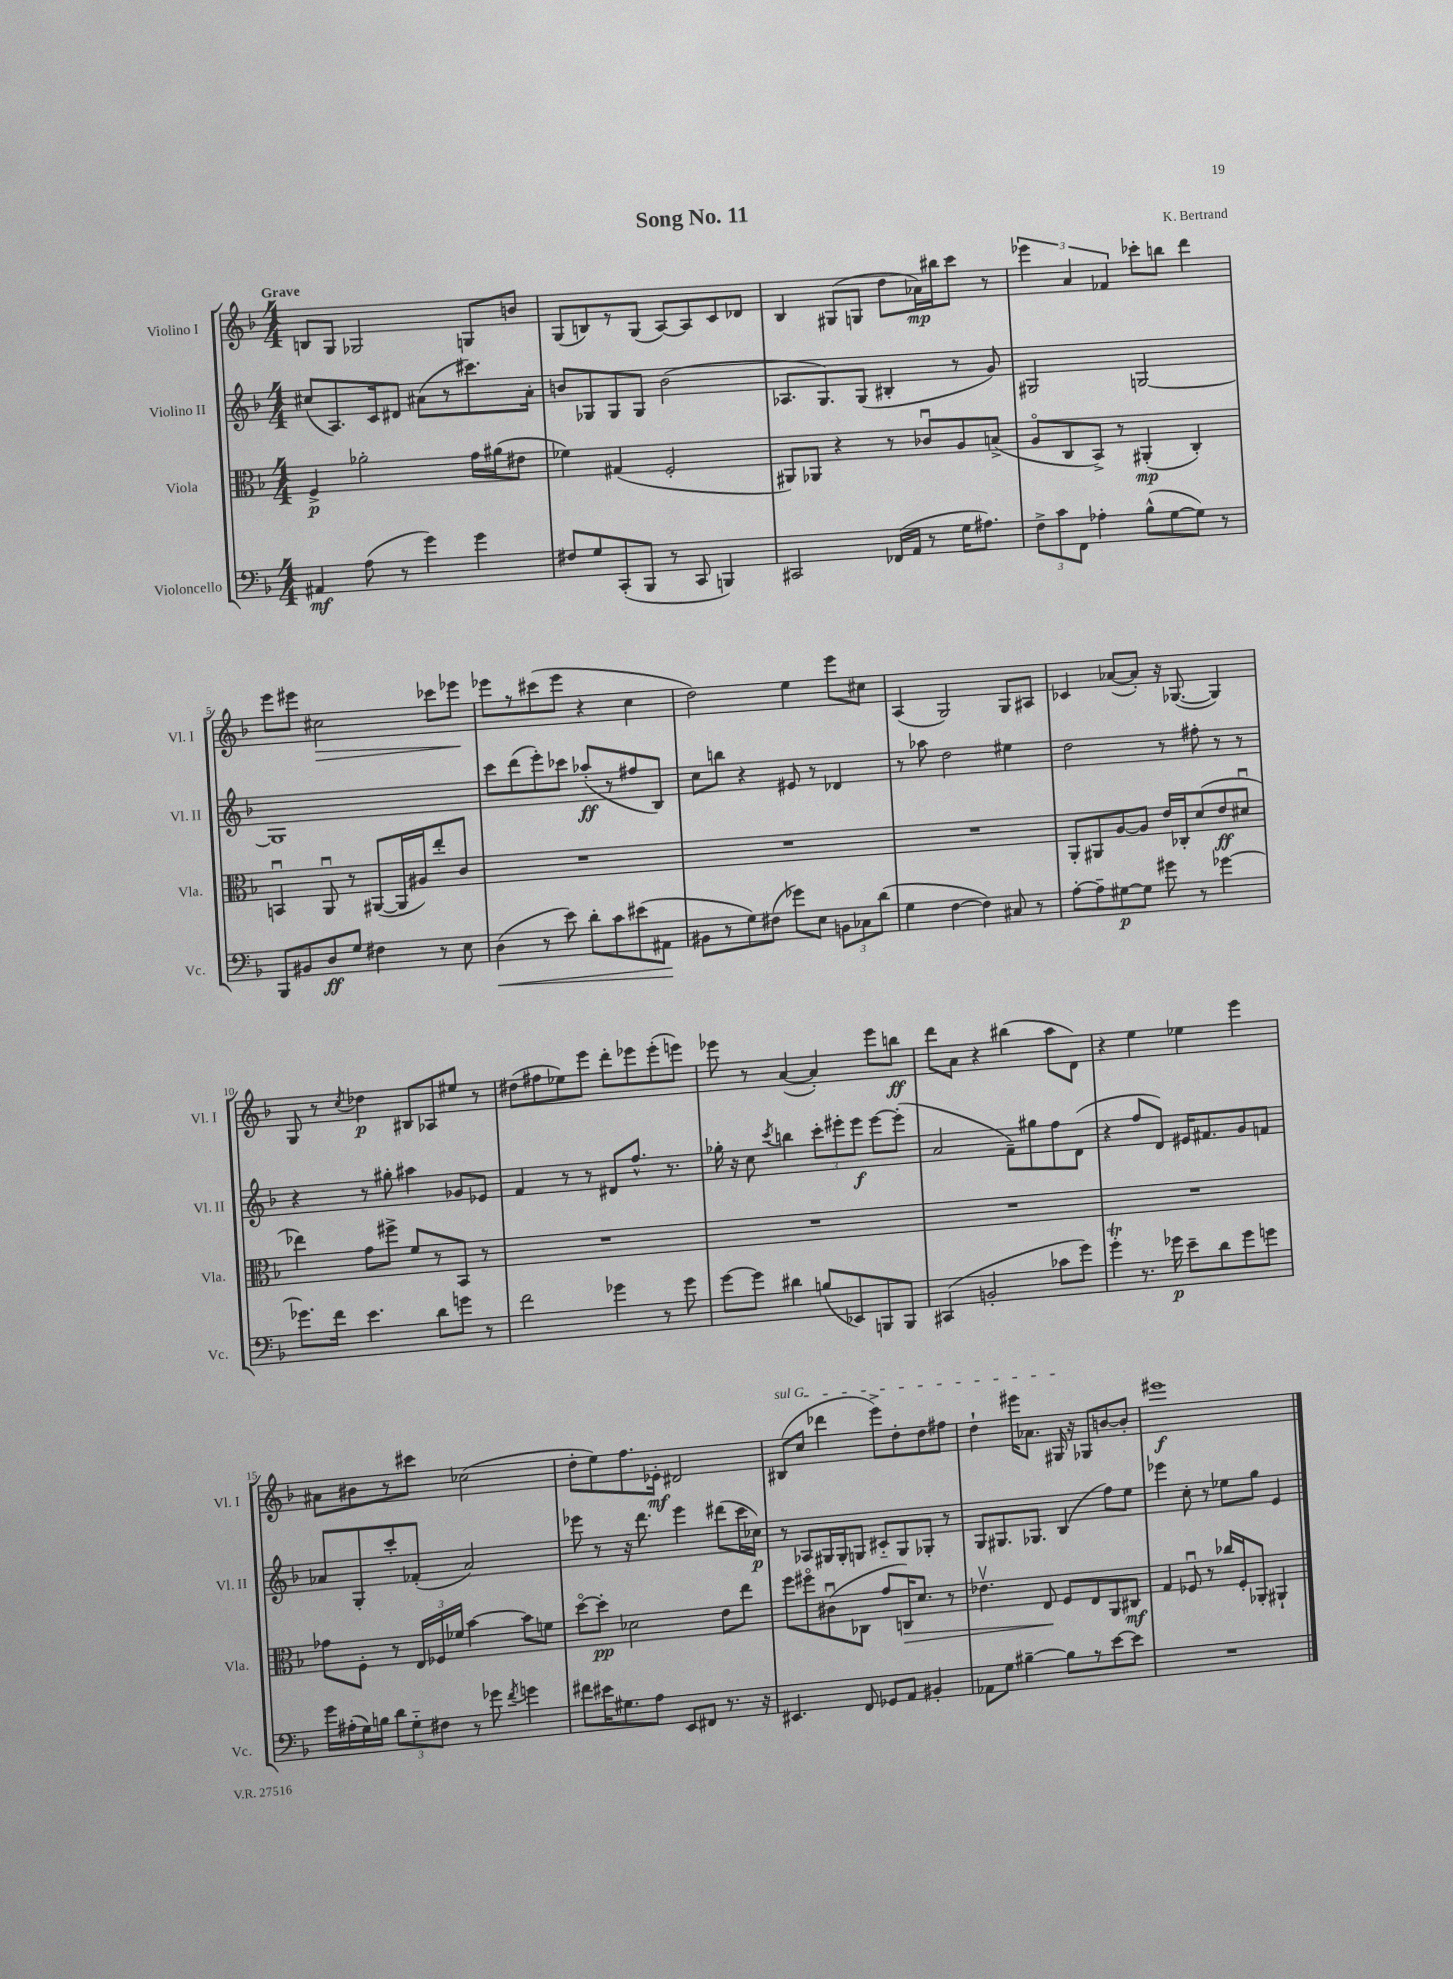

**kern	**dynam	**kern	**dynam	**kern	**dynam	**kern	**dynam
*part4	*part4	*part3	*part3	*part2	*part2	*part1	*part1
*staff4	*staff4	*staff3	*staff3	*staff2	*staff2	*staff1	*staff1
*I"Violoncello	*	*I"Viola	*	*I"Violino II	*	*I"Violino I	*
*I'Vc.	*	*I'Vla.	*	*I'Vl. II	*	*I'Vl. I	*
*clefF4	*	*clefC3	*	*clefG2	*	*clefG2	*
*k[b-]	*	*k[b-]	*	*k[b-]	*	*k[b-]	*
*M4/4	*	*M4/4	*	*M4/4	*	*M4/4	*
=1	=1	=1	=1	=1	=1	=1	=1
!	!	!	!	!	!	!LO:TX:a:B:t=Grave	!
4AA#X/	mf	4F^/	p	(8cc#X/L	.	8Bn/L	.
.	.	.	.	8.A/)	.	8G/J	.
(8A\	.	2a-X'\	.	.	.	2G-X/	.
.	.	.	.	16c/k	.	.	.
8r	.	.	.	8d#X/J	.	.	.
4g\)	.	.	.	(8a#X\L	.	.	.
.	.	.	.	8r	.	.	.
4g\	.	16g\LL	.	8.ccc#X\)	.	8Gn/L	.
.	.	(16a#X\J	.	.	.	.	.
.	.	8e#X\J	.	.	.	8bn/J	.
.	.	.	.	16a#'\Jk	.	.	.
=2	=2	=2	=2	=2	=2	=2	=2
8F#X/L	.	4f-X\)	.	8bn/L	.	(8G/L	.
8G/	.	.	.	8G-X/	.	8Bn/)	.
(8CC'/	.	(4G#X/	.	8G-/	.	8r	.
8BBB-/J	.	.	.	8G-/J	.	(8G/J	.
8r	.	2F'/	.	(2b\	.	[8A/L)	.
8CC/	.	.	.	.	.	8A/]	.
4BBBn/)	.	.	.	.	.	8c/	.
.	.	.	.	.	.	8d-X/J	.
=3	=3	=3	=3	=3	=3	=3	=3
2CC#X/	.	8AA#X/L)	.	8.A-X/L	.	4B-/	.
.	.	8AA-X/J	.	.	.	.	.
.	.	.	.	8.G/)	.	.	.
.	.	4r	.	.	.	(8G#X/L	.
.	.	.	.	(8G/J	.	8Gn/J	.
(16FF-X/LL	.	8r	.	4B#X'/	.	8dd\L	.
16AA/JJ	.	.	.	.	.	.	.
8r	.	8c-Xu/L	.	.	.	16a-X\L)	mp
.	.	.	.	.	.	16bb#X\J	.
16G\KL	.	8A/	.	8r	.	8ccc\J	.
8.A#X\J)	.	.	.	.	.	.	.
.	.	(8Bn^/J	.	8g/)	.	8r	.
=4	=4	=4	=4	=4	=4	=4	=4
12F^\L	.	8A/L	.	2G#X/	.	6eee-X\	.
12c\	.	.	.	.	.	.	.
.	.	8C/	.	.	.	.	.
12FF\J	.	.	.	.	.	6a/	.
4A-X'\	.	8BB-^/J)	.	.	.	.	.
.	.	.	.	.	.	6f-X/	.
.	.	8r	.	.	.	.	.
(8B-^^\L	.	(4AA#X'/	mp	[2Gn/	.	8ccc-X'\L	.
[8G\	.	.	.	.	.	8bbn\J	.
8G\J])	.	4C'/)	.	.	.	4ddd\	.
8r	.	.	.	.	.	.	.
!!LO:LB:g=z
=5	=5	=5	=5	=5	=5	=5	=5
8BBB-/L	.	4BBnu/	.	1G]	.	8eee\L	.
8BB#X/	.	.	.	.	.	8eee#X\J	.
!	!	!	!	!	!	!	!LO:HP:b
8D/	ff	8AAu/	.	.	.	2cc#X\	>
8G/J	.	8r	.	.	.	.	.
4F#X\	.	([8AA#X/L	.	.	.	.	.
.	.	16AA#/L]	.	.	.	.	.
.	.	16A#X/J)	.	.	.	.	.
8r	.	8ee'/	.	.	.	8ccc-X\L	.
8E\	.	8c/J	.	.	.	8eee-X\J	.
.	.	.	.	.	.	.	]
=6	=6	=6	=6	=6	=6	=6	=6
!	!LO:HP:b	!	!	!	!	!	!
(4D\	<	1r	.	8ccc\L	.	8eee-X\L	.
.	.	.	.	(8ddd\	.	8r	.
8r	.	.	.	8eee'\)	.	(8ccc#X\	.
8e\)	.	.	.	8ccc-X\J	.	8eee-\J	.
8d'\L	.	.	.	(8aa-X'/L	ff	4r	.
8c\	.	.	.	8r	.	.	.
(8e#X\	.	.	.	8ff#X/	.	4cc\	.
8AA#X\J	.	.	.	8B-/J)	.	.	.
.	[	.	.	.	.	.	.
=7	=7	=7	=7	=7	=7	=7	=7
8BB#X\L	.	1r	.	8cc\L	.	2dd\)	.
8r	.	.	.	8bbn\J	.	.	.
8G\)	.	.	.	4r	.	.	.
(8F#X\J	.	.	.	.	.	.	.
8g-X\L)	.	.	.	8e#X/	.	4ee\	.
8E\J	.	.	.	8r	.	.	.
12BBn\L	.	.	.	4d-X/	.	8eee\L	.
12C-X\	.	.	.	.	.	.	.
.	.	.	.	.	.	8cc#X\J	.
(12d\J	.	.	.	.	.	.	.
=8	=8	=8	=8	=8	=8	=8	=8
4G\	.	1r	.	8r	.	(4A/	.
.	.	.	.	8aa-X\	.	.	.
[4F\	.	.	.	2dd\	.	2G/)	.
4F\])	.	.	.	.	.	.	.
8C#X/	.	.	.	4ee#X\	.	8G/L	.
8r	.	.	.	.	.	8A#X/J	.
=9	=9	=9	=9	=9	=9	=9	=9
[8A'\L	.	8AA'/L	.	2dd\	.	4c-X/	.
8A~\]	.	8AA#X/	.	.	.	.	.
[8G#X\	p	[8A/	.	.	.	([8a-X/L	.
8G#\J]	.	8A/J]	.	.	.	8a-'/J])	.
8g#X\	.	16e/LL	.	8r	.	16r	.
.	.	16C-X'/J	.	.	.	([8.G-X/	.
8r	.	(8d/	.	8ff#X'\	.	.	.
[4g-X\	.	8e/	ff	8r	.	4G-/])	.
.	.	8d#Xu/J	.	8r	.	.	.
!!LO:LB:g=z
=10	=10	=10	=10	=10	=10	=10	=10
8.g-X\L]	.	4ee-X\)	.	4r	.	8G/	.
.	.	.	.	.	.	8r	.
16f\Jk	.	.	.	.	.	.	.
.	.	.	.	.	.	8qcc/	.
4.e\	.	8g\L	.	8r	.	4dd-X\	p
.	.	8ff#X^\J	.	8gg#X'\	.	.	.
.	.	8f/L	.	4aa#X\	.	8B#X/L	.
8d\L	.	8r	.	.	.	8A-X/	.
8gn\J	.	8BB-/J	.	8g-X/L	.	8ee#X/J	.
8r	.	8r	.	8e-X/J	.	8r	.
=11	=11	=11	=11	=11	=11	=11	=11
2f\	.	1r	.	4f/	.	(8dd#X\L	.
.	.	.	.	.	.	8ff#X\	.
.	.	.	.	8r	.	8ee-X\)	.
.	.	.	.	8r	.	8eee\J	.
4g-X\	.	.	.	8d#X/L	.	8ddd'\L	.
.	.	.	.	8.ff^^/J	.	8eee-X\	.
8r	.	.	.	.	.	(8eee-'\	.
.	.	.	.	8.r	.	.	.
8g-\	.	.	.	.	.	8eeen\J)	.
=12	=12	=12	=12	=12	=12	=12	=12
[8g\L	.	1r	.	16gg-X'\	.	8eee-X\	.
.	.	.	.	16r	.	.	.
8g\J]	.	.	.	8cc\	.	8r	.
.	.	.	.	8qccc/	.	.	.
4d#X\	.	.	.	4bbn\	.	([4a/	.
(8Bn/L	.	.	.	12ccc'\L	.	4a'/])	.
.	.	.	.	12eee#X'\	.	.	.
8EE-X/)	.	.	.	.	.	.	.
.	.	.	.	12eee#\J	f	.	.
8BBBn/	.	.	.	[8eee#\L	.	8eee-\L	.
8BBB/J	.	.	.	(8eee#'\J]	.	8bbn\J	ff
=13	=13	=13	=13	=13	=13	=13	=13
(4CC#X/	.	1r	.	2a/	.	8ddd\L	.
.	.	.	.	.	.	8a\J	.
2BBn'/	.	.	.	.	.	4r	.
.	.	.	.	8f~\L)	.	(4bb#X\	.
.	.	.	.	8gg#X\	.	.	.
8c-X\L	.	.	.	8ff\	.	8aa\L	.
8g\J)	.	.	.	(8d\J	.	8d\J)	.
=14	=14	=14	=14	=14	=14	=14	=14
4gT'\	.	1r	.	4r	.	4r	.
8.r	.	.	.	8ff/L	.	4ee\	.
.	.	.	.	8d/J)	.	.	.
16g-X\	p	.	.	.	.	.	.
8e~\L	.	.	.	16e#X/KL	.	4ee-X\	.
.	.	.	.	8.f#X/	.	.	.
8d\	.	.	.	.	.	.	.
8g-\	.	.	.	8g/	.	4eee\	.
8gn\J	.	.	.	8fn/J	.	.	.
!!LO:LB:g=z
=15	=15	=15	=15	=15	=15	=15	=15
16g\LL	.	8g-X\L	.	8a-X/L	.	8a#X\L	.
(16A#X'\	.	.	.	.	.	.	.
16G\)	.	8F'\J	.	8G'/	.	8b#X\	.
16Bn\JJ	.	.	.	.	.	.	.
12d\L	.	8r	.	8ccc'/	.	8r	.
12G\	.	.	.	.	.	.	.
.	.	24E/LL	.	(8f-X'/J	.	8ccc#X\J	.
12F#X\J	.	24F-X/	.	.	.	.	.
.	.	24f-X/JJ	.	.	.	.	.
8r	.	[4b-\	.	2a-/)	.	(2cc-X\	.
8g-X\	.	.	.	.	.	.	.
8qf/	.	.	.	.	.	.	.
4gn\	.	8b-\L]	.	.	.	.	.
.	.	8fn\J	.	.	.	.	.
=16	=16	=16	=16	=16	=16	=16	=16
8f#X\L	.	[8dd\L	.	8eee-X\	.	8dd'\L	.
16e#X\K	.	8dd'\J]	pp	8r	.	8ee\)	.
8.G#X\	.	.	.	.	.	.	.
.	.	2d-X\	.	16r	.	8.ff\	.
.	.	.	.	8.ddd\	.	.	.
8A\J	.	.	.	.	.	.	.
.	.	.	.	.	.	16e-X'\Jk	mf
8EE/L	.	.	.	4eee-\	.	2d#X/	.
8FF#X/J	.	.	.	.	.	.	.
8.r	.	8e\L	.	(8ddd#X\L	.	.	.
.	.	8ee\J	.	16ccc\L	.	.	.
16r	.	.	.	16cc-X\JJ)	p	.	.
=17	=17	=17	=17	=17	=17	=17	=17
!	!	!	!	!	!	!LO:TX:a:i:t=sul G	!
4.EE#X/	.	8ff\L	.	8r	.	(8B#X/L	.
.	.	8ff#X\	.	8A-X/L	.	8cc/J	.
.	.	(8c#Xu\	.	16G#X/L	.	4ddd-X\	.
.	.	.	.	16G#'/J	.	.	.
8FF/	.	8C-X\J	.	8Gn/J	.	.	.
8GG-X/L	.	8g/L	.	8c#X/L	.	8eee^\L)	.
!	!	!	!LO:HP:b	!	!	!	!
8AA/J	.	16Cn/K)	>	8G/	.	8dd'\	.
.	.	8.d/J	.	.	.	.	.
4BB#X'/	.	.	.	8G-X'/J	.	8dd\	.
.	.	8r	.	8r	.	8ff#X\J	.
=18	=18	=18	=18	=18	=18	=18	=18
8AA-X\L	.	4.e-Xv\	.	8G/L	.	4dd`\	.
8G\J	.	.	.	8.G#X/	.	.	.
[4B#X~\	.	.	.	.	.	16eee#X\KL	.
.	.	.	.	8.G-X/J	.	8.a-X\J	.
.	.	8E/	.	.	.	.	.
8B#\L]	.	8F/L	]	(4B-/	.	16G#X/	.
.	.	.	.	.	.	16r	.
8r	.	8E/	.	.	.	8G-X/L	.
[8e\	.	8AA/	.	8ff\L)	.	[8bn/	.
8e\J]	.	8C#X/J	mf	8ee\J	.	8b'/J]	.
=19	=19	=19	=19	=19	=19	=19	=19
1r	.	4G/	.	4eee-X\	.	1eee#X	f
.	.	8F-Xu/	.	8cc'\	.	.	.
.	.	8r	.	8r	.	.	.
.	.	16cc-X/LL	.	8ee-X\L	.	.	.
.	.	16F-'/J	.	.	.	.	.
.	.	8AA-X'/J	.	8gg\J	.	.	.
.	.	4AA#X`/	.	4e/	.	.	.
==	==	==	==	==	==	==	==
*-	*-	*-	*-	*-	*-	*-	*-
